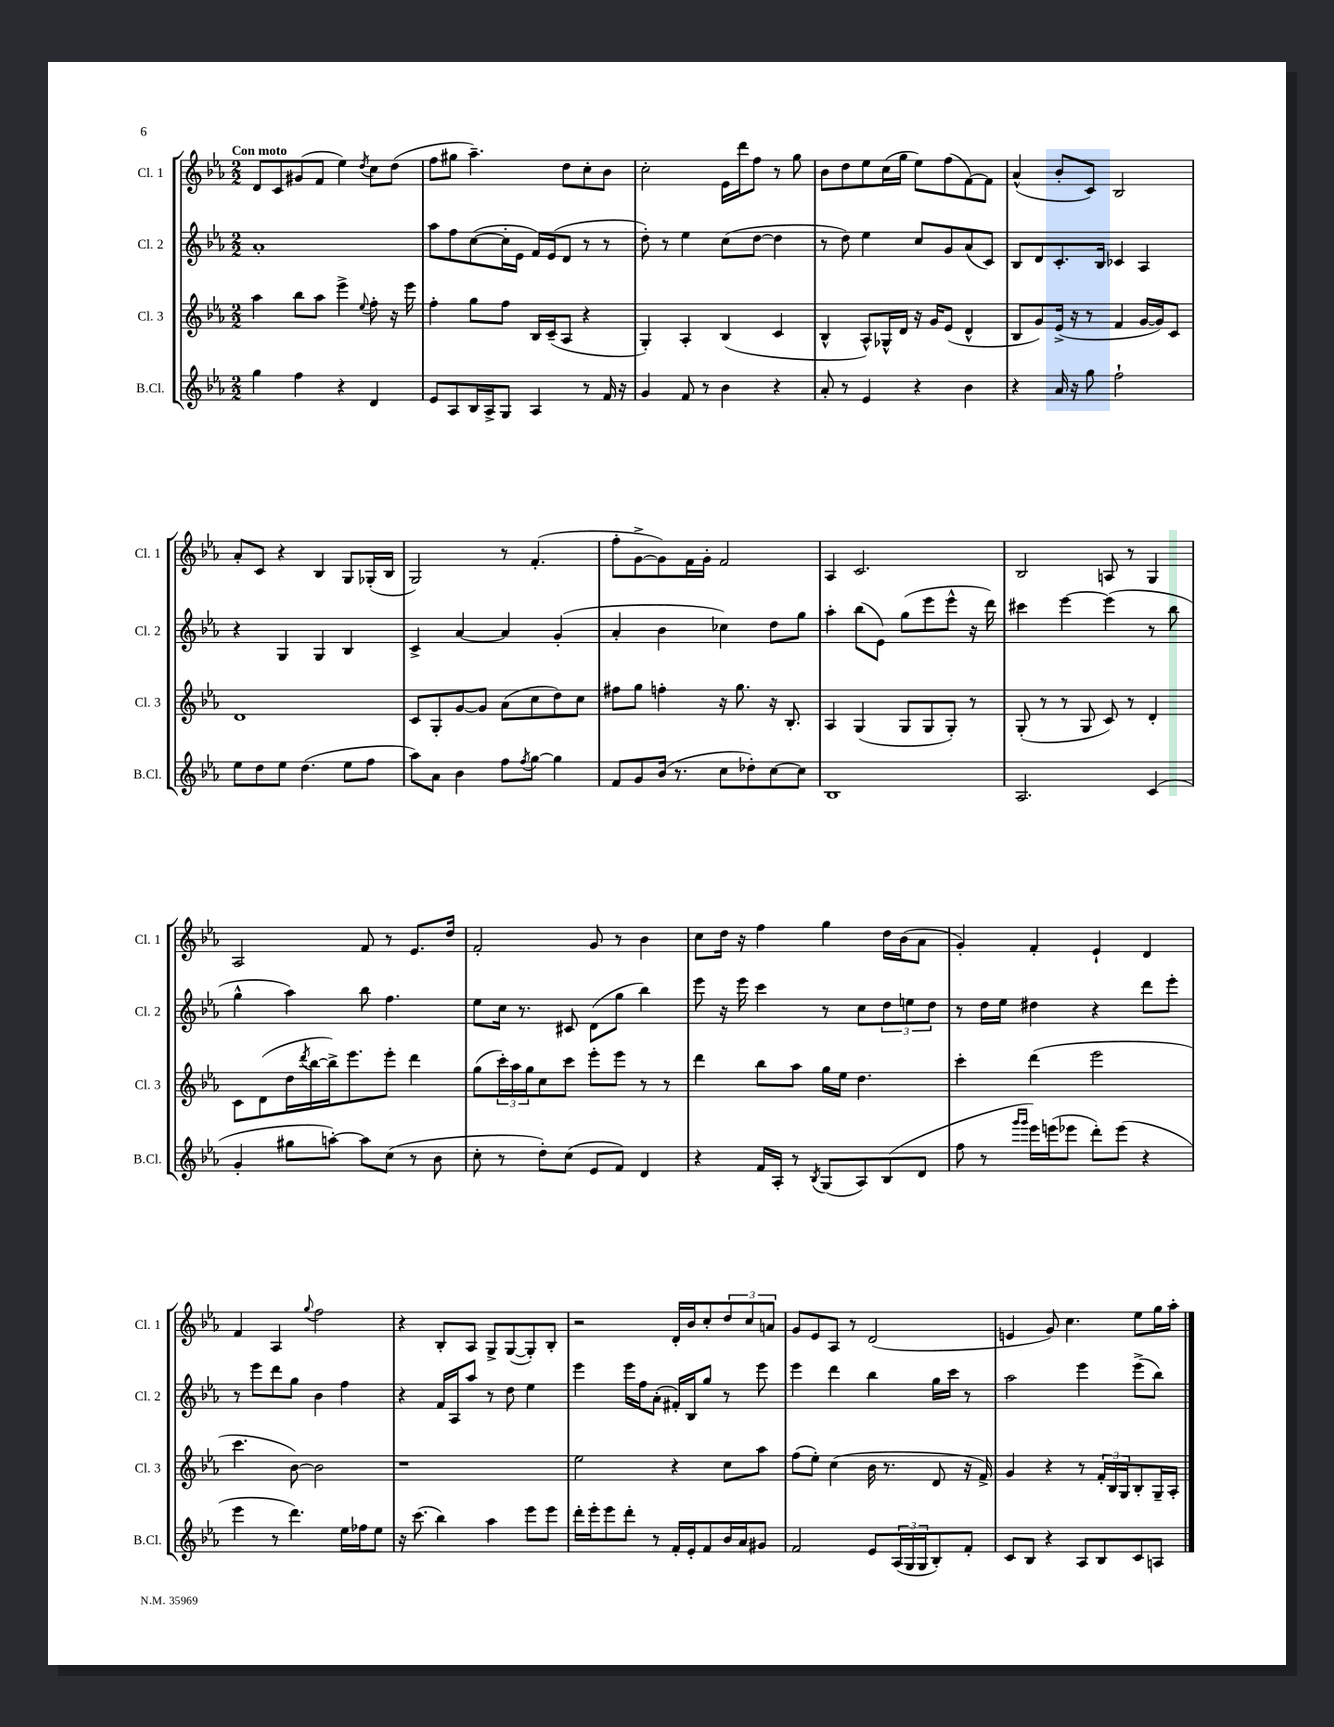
<<
\new StaffGroup <<
\new Staff = "s0" \with { instrumentName = "Cl. 1" shortInstrumentName = "Cl. 1" } {
    \clef treble \key ees \major \numericTimeSignature \time 2/2 \tempo "Con moto"
    d'8 c'8 gis'8( f'8 ees''4) \acciaccatura { d''8 } c''8 d''8( |
    f''8 gis''8 aes''4.--) d''8 c''8-. bes'8 |
    c''2-. ees'16 d'''16 f''8 r8 g''8 |
    bes'8 d''8 ees''8 c''16( g''16 ees''8) f''8( f'8~) f'8 |
    aes'4-^( bes'8-. c'8) bes2 |
    aes'8-. c'8 r4 bes4 g8 ges16-.( bes16 |
    g2) r8 f'4.-.( |
    f''8-. g'8~-> g'8) f'16 g'16-. f'2 |
    aes4 c'2. |
    bes2 a8 r8 g4 |
    aes2 f'8 r8 ees'8. d''16 |
    f'2-. g'8 r8 bes'4 |
    c''8 d''16 r16 f''4 g''4 d''16 bes'16( aes'8 |
    g'4-.) f'4-. ees'4-! d'4 |
    f'4 aes4 \appoggiatura { g''8 } f''2 |
    r4 bes8-. aes8 g8-> g8~( g8-.) bes8-. |
    r2 d'16-. bes'16 c''8-. \tuplet 3/2 { d''8 c''8 a'8 } |
    g'8 ees'8 aes8 r8 d'2( |
    e'4 g'8) c''4. ees''8 g''16 aes''16-. \bar "|." |
}
\new Staff = "s1" \with { instrumentName = "Cl. 2" shortInstrumentName = "Cl. 2" } {
    \clef treble \key ees \major \numericTimeSignature \time 2/2
    aes'1-. |
    aes''8 f''8 c''8~( c''16-. ees'16 f'16) ees'16( d'8 r8 r8 |
    d''8-.) r8 ees''4 c''8( d''8~ d''4 |
    r8 d''8) ees''4 c''8 g'8 aes'8( c'8) |
    bes8 d'8 c'8.-. bes16 ces'4 aes4 |
    r4 g4 g4 bes4 |
    c'4-> aes'4~ aes'4 g'4-.( |
    aes'4-. bes'4 ces''4) d''8 g''8 |
    aes''4-. bes''8( ees'8) g''8( ees'''8 ees'''8-^ r16 d'''16) |
    cis'''4 ees'''4~ ees'''4( r8 bes''8 |
    g''4-^ aes''4) bes''8 f''4. |
    ees''8 c''16 r8. cis'8 d'8( g''8 bes''4) |
    ees'''8 r16 ees'''16 c'''4 r8 c''8 \tuplet 3/2 { d''8 e''8 d''8 } |
    r8 d''16 ees''16 dis''4 r4 d'''8 ees'''8-. |
    r8 ees'''8 d'''8 g''8 bes'4 f''4 |
    r4 f'16 aes16 aes''8 r8 d''8 ees''4 |
    ees'''4 ees'''16 f''16 aes'8-.( fis'16-.) bes16 g''8 r8 ees'''8 |
    ees'''4 d'''4 bes''4 g''16 c'''16 r8 |
    aes''2 ees'''4 ees'''8->( bes''8) \bar "|." |
}
\new Staff = "s2" \with { instrumentName = "Cl. 3" shortInstrumentName = "Cl. 3" } {
    \clef treble \key ees \major \numericTimeSignature \time 2/2
    aes''4 bes''8 aes''8 ees'''4-> \appoggiatura { ees''8 } f''8-. r16 ees'''16 |
    f''4-. g''8 f''8 bes16 c'16--( aes8 r4 |
    g4-.) aes4-. bes4( c'4 |
    bes4-^ aes8-^) ges16-^ d'16 r16 g'16 ees'8( d'4-^ |
    bes8 g'8) ees'16->( r16 r8 f'4 g'16~ g'16) c'8 |
    d'1 |
    c'8 g8-. g'8~ g'8 aes'8( c''8 d''8) c''8 |
    fis''8 g''8 f''4-. r16 g''8. r16 bes8.-. |
    aes4 g4( g8 g8 g8-.) r8 |
    g8-.( r8 r8 g8 c'8) r8 d'4-. |
    c'8 d'8( d''16 \acciaccatura { d'''8 } bes''16~ bes''16->) ees'''8. ees'''8-. d'''4 |
    g''8( \tuplet 3/2 { c'''16-.) aes''16 g''16 } c''8 c'''8 ees'''8-. ees'''8 r8 r8 |
    d'''4 bes''8 aes''8 g''16 ees''16 d''4. |
    c'''4-. d'''4( ees'''2 |
    c'''4. bes'8~) bes'2 |
    r1 |
    ees''2 r4 c''8 aes''8 |
    f''8( ees''8-.) c''4( bes'16 r8. d'8 r16 f'16->) |
    g'4 r4 r8 \tuplet 3/2 { f'16-. bes16 g16 } bes8-. g16-- aes16-. \bar "|." |
}
\new Staff = "s3" \with { instrumentName = "B.Cl." shortInstrumentName = "B.Cl." } {
    \clef treble \key ees \major \numericTimeSignature \time 2/2
    g''4 f''4 r4 d'4 |
    ees'8 aes8 bes16 aes16-> g8 aes4 r8 f'16 r16 |
    g'4 f'8 r8 bes'4 r4 |
    aes'8-. r8 ees'4 r4 bes'4 |
    r4 aes'16 r16 g''8 f''2-! |
    ees''8 d''8 ees''8 d''4.( ees''8 f''8 |
    aes''8) aes'8 bes'4 f''8 \acciaccatura { f''8 } g''8~ g''4 |
    f'8 g'8 bes'16( r8. c''8 des''8-.) c''8~ c''8 |
    bes1 |
    aes2. c'4( |
    g'4-. gis''8 a''8~-.) a''8 c''8( r8 bes'8 |
    c''8-. r8 d''8-.) c''8( ees'8 f'8) d'4 |
    r4 f'16 aes16-. r8 \acciaccatura { bes8 } g8( aes8) bes8( d'8 |
    f''8 r8 \grace { g'''16 g'''16 } ees'''16) e'''16( ees'''8 d'''8-.) ees'''8( r4 |
    ees'''4 r8 d'''4.) ees''16 fes''16 ees''8 |
    r16 c'''8.( bes''4) aes''4 ees'''8 ees'''8 |
    d'''16-. ees'''16-. ees'''8 d'''8-. r8 f'16-. ees'16-. f'8 bes'16 aes'16 gis'8 |
    f'2 ees'8 \tuplet 3/2 { aes16( g16 g16 } bes8-.) f'8-. |
    c'8 bes8 r4 aes8 bes8 c'8 a8 \bar "|." |
}
>>
>>
\layout { \context { \Score \remove "Bar_number_engraver" } }
